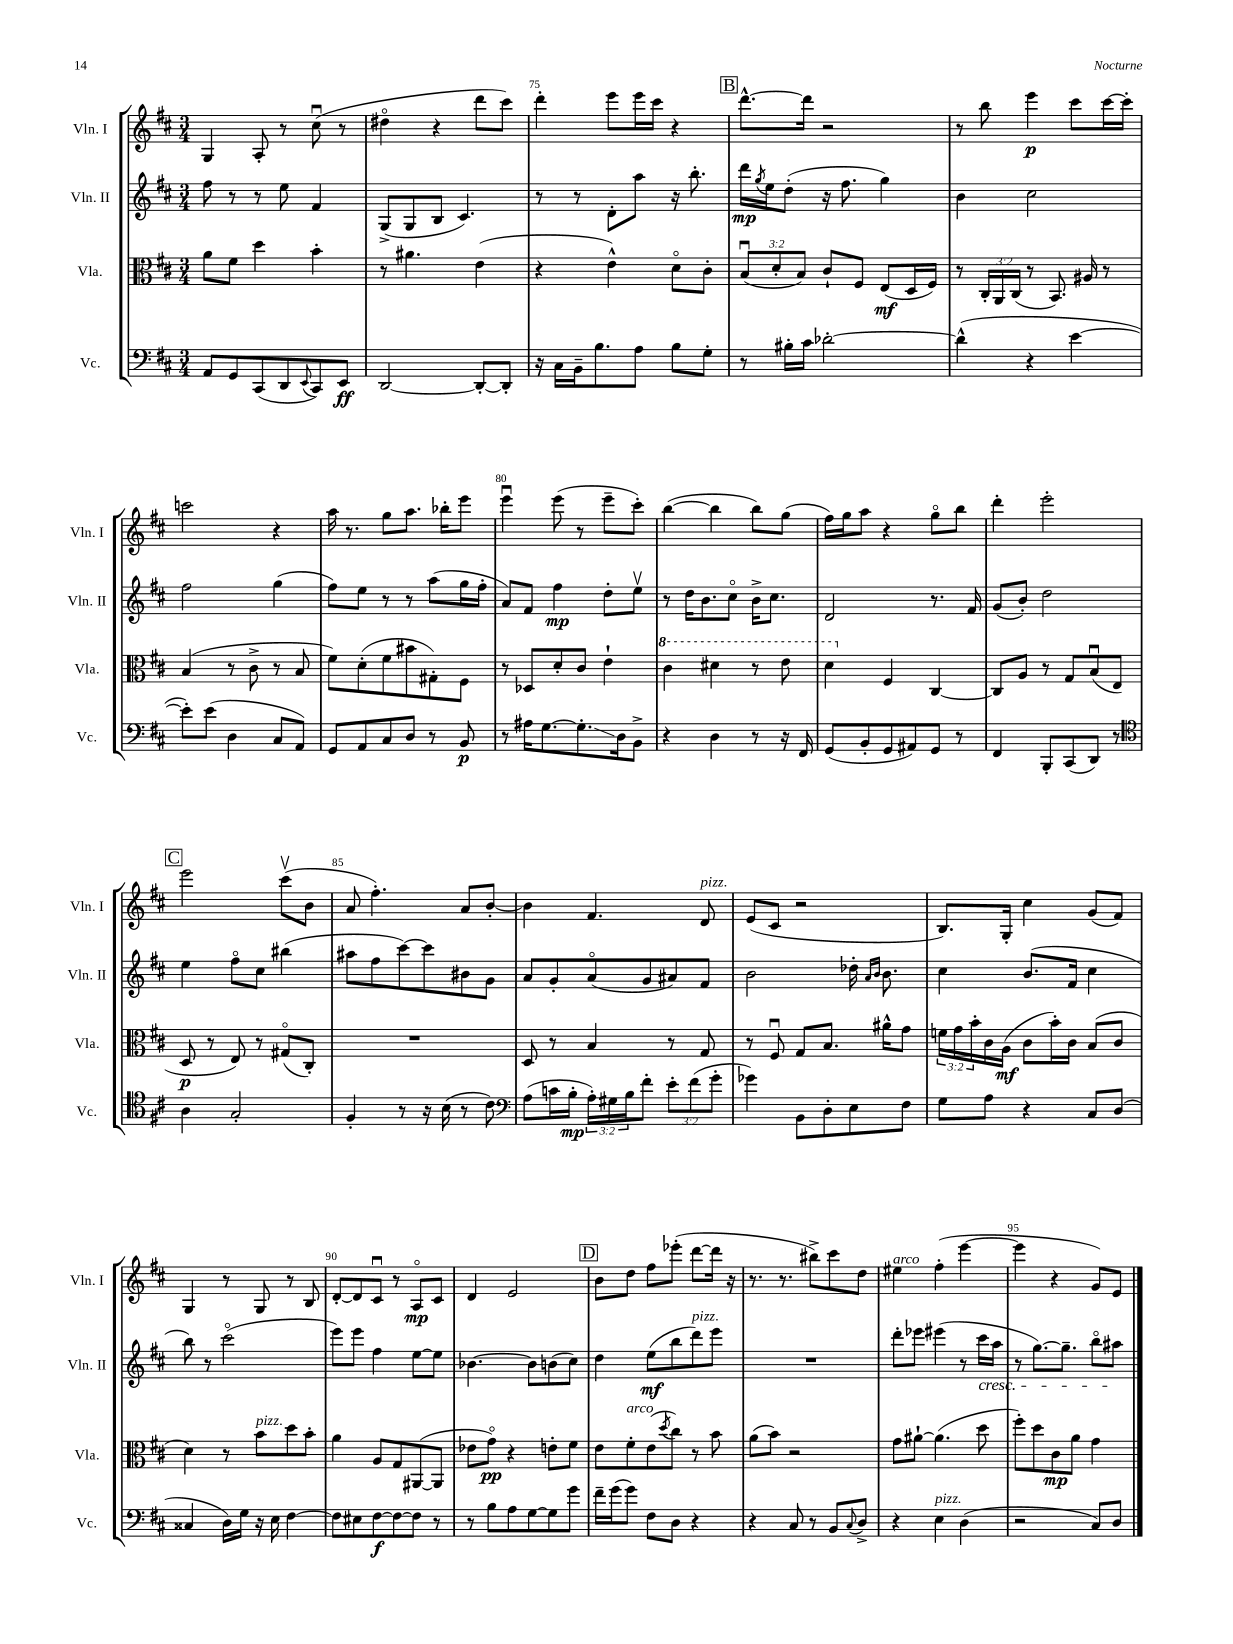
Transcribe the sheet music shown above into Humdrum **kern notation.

**kern	**kern	**kern	**kern
*staff4	*staff3	*staff2	*staff1
*clefF4	*clefC3	*clefG2	*clefG2
*k[f#c#]	*k[f#c#]	*k[f#c#]	*k[f#c#]
*M3/4	*M3/4	*M3/4	*M3/4
8AA	8a	8ff#	4G
8GG	8f#	8r	.
(8CC#	4dd	8r	8A'
8DD	.	8ee	8r
8qqEE	.	.	.
8CC#)	4b'	4f#	(8cc#u
8EE	.	.	8r
=	=	=	=
[2DD	8r	(8G^	4dd#o
.	4.a#	8G	.
.	.	8B	4r
.	.	4.c#)	.
8DD'_	(4e	.	8ddd
8DD']	.	.	8ccc#)
=	=	=	=
16r	4r	8r	4ddd'
16C#	.	.	.
16BB~	.	8r	.
8.B	.	.	.
.	4e^^)	8d'	8eee
8A	.	8aa	16eee
.	.	.	16ccc#
8B	8do	16r	4r
.	.	8.bb'	.
8G'	8c#'	.	.
=	=	=	=
8r	(12Bu	16ddd	[8.ddd^^
.	.	8qgg	.
.	.	16ee	.
.	12d'	.	.
16B#'	.	(8dd'	.
.	12B)	.	.
16c#	.	.	16ddd]
[2d-'	8c#`	16r	2r
.	.	8.ff#	.
.	8F#	.	.
.	(8E	4gg)	.
.	16D	.	.
.	16F#)	.	.
=	=	=	=
(4d-^^]	8r	4b	8r
.	24C#'	.	8bb
.	24AA	.	.
.	(24C#	.	.
4r	8r	2cc#	4eee
.	8.BB)	.	.
[4e	.	.	8ccc#
.	16A#	.	.
.	8r	.	[16ccc#
.	.	.	16ccc#']
=	=	=	=
8e'])	(4B	2ff#	2ccc
(8e	.	.	.
4D	8r	.	.
.	8c#^	.	.
8C#	8r	(4gg	4r
8AA)	8B	.	.
=	=	=	=
8GG	8f#)	8ff#)	16aa
.	.	.	8.r
8AA	(8d'	8ee	.
8C#	8f#	8r	8gg
8D	8b#	8r	8.aa
8r	8G#')	(8aa	.
.	.	.	16bb-'
8BB	8F#	16gg	8eee
.	.	16ff#'	.
=	=	=	=
8r	8r	8a)	4eeeu
16A#	8D-	8f#	.
[8.G	.	.	.
.	8d'	4ff#	(8eee
8.G']	8c#	.	8r
.	4e`	8dd'	8eee~
16D	.	.	.
8BB^	.	8eev	8ccc#')
=	=	=	=
4r	4cc#	8r	([4bb
.	.	16dd	.
.	.	8.b	.
4D	4dd#	.	4bb]
.	.	8cc#o	.
8r	8r	16b^	8bb)
.	.	8.cc#	.
16r	8ee	.	(8gg
16FF#	.	.	.
=	=	=	=
(8GG	4dd	2d	16ff#)
.	.	.	16gg
8BB'	.	.	8aa
8GG	4F#	.	4r
8AA#)	.	.	.
8GG	[4C#	8.r	8ggo
8r	.	.	8bb
.	.	16f#	.
=	=	=	=
4FF#	8C#]	(8g	4ddd'
.	8A	8b')	.
8BBB'	8r	2dd	2eee'
(8CC#	8G	.	.
8DD)	(8Bu	.	.
8r	8E	.	.
=	=	=	=
*clefC4	*	*	*
4A	8D	4ee	2eee
.	8r	.	.
2G'	8E)	8ff#o	.
.	8r	8cc#	.
.	(8G#o	(4bb#	(8ccc#v
.	8C#')	.	8b
=	=	=	=
4F#'	2.r	8aa#	8a
.	.	8ff#	4.ff#')
8r	.	[8ccc#)	.
16r	.	8ccc#]	.
(16B	.	.	.
8r	.	8b#	8a
8c#)	.	8g	[8b'
=	=	=	=
*clefF4	*	*	*
(8A	8D	8a	4b]
16c	8r	8g'	.
16B'	.	.	.
24A')	4B	(8ao	4.f#
24G#	.	.	.
24B	.	.	.
8f#'	.	8g	.
12e'	8r	8a#)	.
(12f#	.	.	.
.	8G	8f#	8d
12g'	.	.	.
=	=	=	=
4g-)	8r	2b	(8e
.	8F#u	.	8c#
8BB	8G	.	2r
8D'	8.B	.	.
8E	.	16dd-'	.
.	.	16qqa	.
.	.	16qqb	.
.	16a#^^	8.b	.
8F#	8g	.	.
=	=	=	=
8G	24f	4cc#	8.B)
.	24g	.	.
.	24b'	.	.
8A	16c#	.	.
.	(16A	.	16G'
4r	8c#	(8.b	4cc#
.	16b')	.	.
.	16c#	16f#	.
8C#	(8B	4cc#	(8g
(8D	8c#	.	8f#)
=	=	=	=
4C##	4d)	8bb)	4G
.	.	8r	.
16D)	8r	(2ccc#o	8r
16G	.	.	.
16r	8b	.	8G
16E	.	.	.
[4F#	8dd	.	8r
.	8b'	.	8B
=	=	=	=
8F#]	4a	8eee)	[8d'
8E#	.	8eee	8d]
[8F#	8A	4ff#	8c#u
8F#_	8G	.	8r
8F#]	([8AA#	[8ee	8Ao
8r	8AA#]	8ee]	8c#
=	=	=	=
8r	8e-	[4.b-	4d
8B	8go)	.	.
8A	4r	.	2e
[8G	.	8b-]	.
8G]	8e'	(8b	.
8g	8f#	8cc#)	.
=	=	=	=
16f#~	8e	4dd	8b
(16g	.	.	.
8g)	8f#'	.	8dd
8F#	(8e	(8ee	8ff#
.	8qdd	.	.
8D	8cc#)	8bb	(8eee-'
4r	8r	8ddd)	[8ddd
.	8b	8eee	16ddd]
.	.	.	16r
=	=	=	=
4r	(8a	2.r	8.r
.	8b)	.	.
.	.	.	8.r
8C#	2r	.	.
8r	.	.	8bb#^)
8BB	.	.	8ccc#
8qqC#	.	.	.
8D^	.	.	8dd
=	=	=	=
4r	8g	8ddd'	4ee#
.	[8a#`	8eee-	.
4E	(4.a#]	(4eee#	(4ff#'
(4D	.	8r	[4eee
.	8dd	16ccc#	.
.	.	16aa	.
=	=	=	=
2r	8ff#')	8r	4eee]
.	8dd	[8.gg)	.
.	8c#	.	4r
.	.	8.gg~]	.
.	8a	.	.
8C#)	4g	8bbo	8g)
8D	.	8aa#	8e
==	==	==	==
*-	*-	*-	*-
